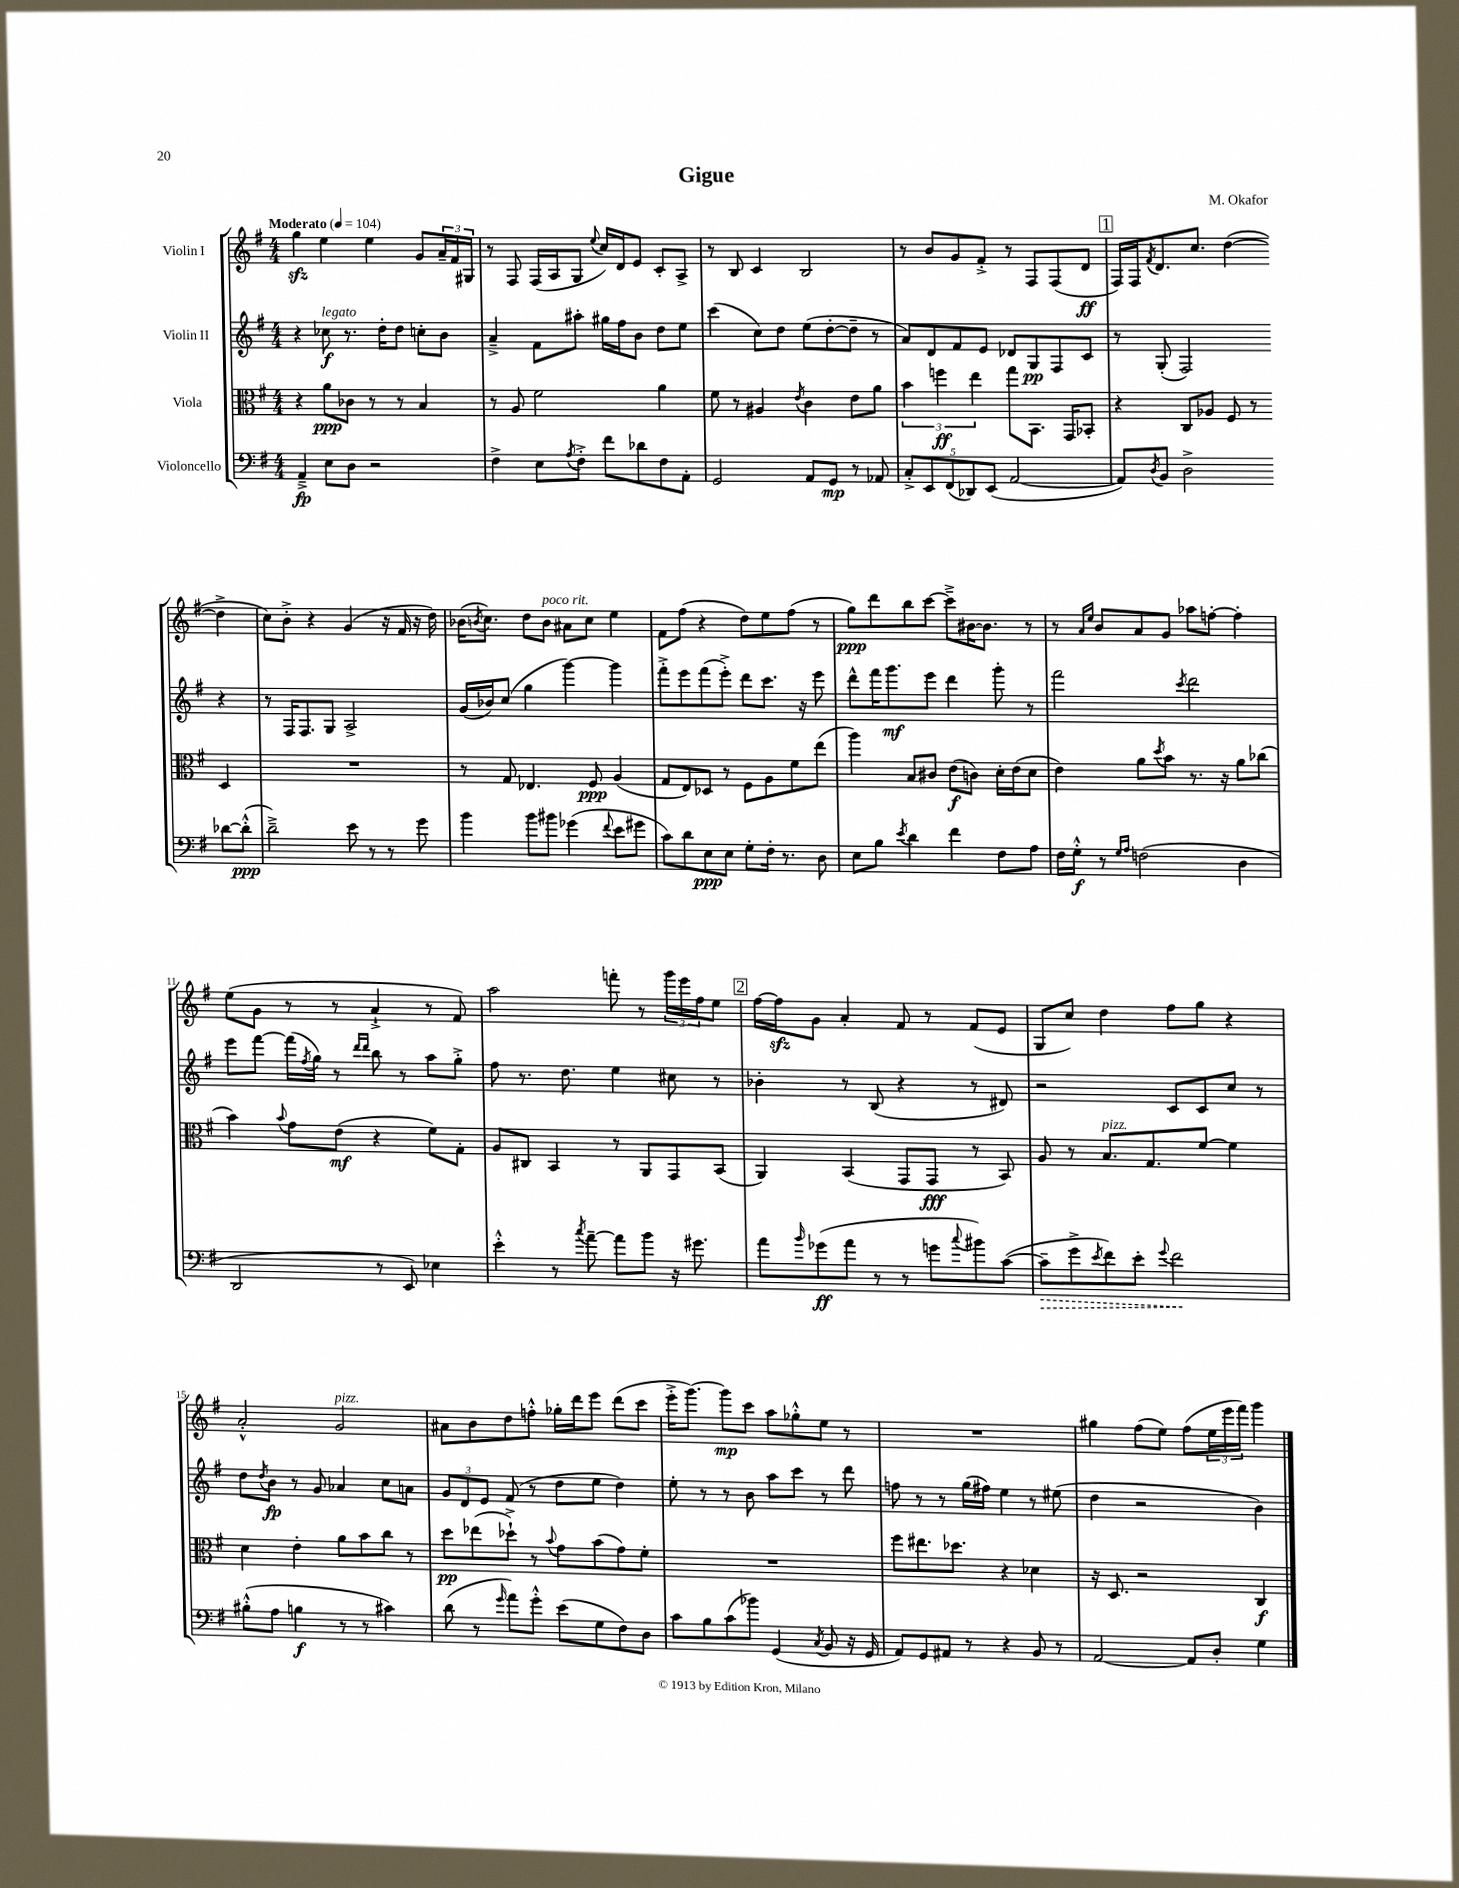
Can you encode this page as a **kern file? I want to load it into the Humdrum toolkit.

**kern	**dynam	**kern	**dynam	**kern	**dynam	**kern	**dynam
*part4	*part4	*part3	*part3	*part2	*part2	*part1	*part1
*staff4	*staff4	*staff3	*staff3	*staff2	*staff2	*staff1	*staff1
*I"Violoncello	*	*I"Viola	*	*I"Violin II	*	*I"Violin I	*
*clefF4	*	*clefC3	*	*clefG2	*	*clefG2	*
*k[f#]	*	*k[f#]	*	*k[f#]	*	*k[f#]	*
*M4/4	*	*M4/4	*	*M4/4	*	*M4/4	*
*MM104	*	*MM104	*	*MM104	*	*MM104	*
=1	=1	=1	=1	=1	=1	=1	=1
!	!	!	!	!	!	!LO:TX:a:B:t=Moderato	!
4AA~^/	fp	4r	.	4r	.	4ggzz\	.
!	!	!	!	!LO:TX:a:i:t=legato	!	!	!
8E\L	.	8a\L	ppp	8cc-X\	f	4ee\	.
8D\J	.	8c-X\J	.	8.r	.	.	.
2r	.	8r	.	.	.	4ee\	.
.	.	.	.	16dd'\KL	.	.	.
.	.	8r	.	8dd\J	.	.	.
.	.	4B/	.	8ccn'\L	.	8g/L	.
.	.	.	.	8b\J	.	24a~/L	.
.	.	.	.	.	.	24f#/	.
.	.	.	.	.	.	24G#X/JJ	.
=2	=2	=2	=2	=2	=2	=2	=2
4F#^\	.	8r	.	4a~^/	.	8r	.
.	.	8A/	.	.	.	8F#/	.
8E\L	.	2f#\	.	8f#\L	.	(16F#/LL	.
.	.	.	.	.	.	16A/J	.
8qA/	.	.	.	.	.	.	.
8F#'^\J	.	.	.	8aa#X'\J	.	8G/J	.
.	.	.	.	.	.	8qqee/	.
8f#\L	.	.	.	16gg#X\LL	.	16cc/LL)	.
.	.	.	.	16ff#\J	.	16d/J	.
8d-X\	.	.	.	8b\J	.	8e/J	.
8F#\	.	4a\	.	8dd\L	.	8c'/L	.
8AA'\J	.	.	.	8ee\J	.	8A^/J	.
=3	=3	=3	=3	=3	=3	=3	=3
2GG/	.	8f#\	.	(4ccc\	.	8r	.
.	.	8r	.	.	.	8B/	.
.	.	4A#X/	.	8cc\L)	.	4c/	.
.	.	.	.	8dd\J	.	.	.
.	.	8qe/	.	.	.	.	.
8AA/L	.	4c\	.	(8ee\L	.	2B/	.
8GG/J	mp	.	.	[8dd'\	.	.	.
8r	.	8e\L	.	8dd~\J]	.	.	.
8AA-X/	.	8a\J	.	8r	.	.	.
=4	=4	=4	=4	=4	=4	=4	=4
10C'^/L	.	6b\	.	8a/L)	.	8r	.
10EE/	.	.	.	.	.	.	.
.	.	.	.	8d/	.	8b/L	.
.	.	6ffn\	ff	.	.	.	.
(10FF#/	.	.	.	.	.	.	.
.	.	.	.	8f#/	.	8g/	.
10DD-X/)	.	.	.	.	.	.	.
.	.	6ee\	.	.	.	.	.
.	.	.	.	8e/J	.	8f#'^/J	.
(10EE/J	.	.	.	.	.	.	.
[2AA/	.	8gg\L	.	8d-X/L	.	8r	.
.	.	8.BB\J	.	8G/	pp	8F#/L	.
.	.	.	.	8F#/	.	(8F#/	.
.	.	16GG/KL	.	.	.	.	.
.	.	8BB-X'/J	.	8c/J	.	8d/J	ff
!!LO:REH:place=s1:t=1
=5	=5	=5	=5	=5	=5	=5	=5
8AA/L])	.	4r	.	8r	.	16F#/LL)	.
.	.	.	.	.	.	16F#/J	.
8qD/	.	.	.	.	.	8qf#/	.
8BB/J	.	.	.	(8G'/	.	8.d/	.
2D^\	.	8C/L	.	2F#/)	.	.	.
.	.	.	.	.	.	8.cc/J	.
.	.	8A-X/J	.	.	.	.	.
.	.	8F#/	.	.	.	([4dd\	.
.	.	8r	.	.	.	.	.
[8d-X\L	.	4D/	.	4r	.	4dd^\]	.
(8d-'^^\J]	ppp	.	.	.	.	.	.
!!LO:LB:g=z
=6	=6	=6	=6	=6	=6	=6	=6
2d~^\)	.	1r	.	8r	.	8cc\L)	.
.	.	.	.	16F#/KL	.	8b'^\J	.
.	.	.	.	8.F#/	.	.	.
.	.	.	.	.	.	4r	.
.	.	.	.	8G/J	.	.	.
8e\	.	.	.	2A^/	.	(4g/	.
8r	.	.	.	.	.	.	.
8r	.	.	.	.	.	16r	.
.	.	.	.	.	.	16f#/	.
8g\	.	.	.	.	.	16r	.
.	.	.	.	.	.	16dd\)	.
=7	=7	=7	=7	=7	=7	=7	=7
4b\	.	8r	.	(16g/LL	.	(16b-X\KL	.
.	.	.	.	.	.	8qbn/	.
.	.	.	.	16b-X/J)	.	8.cc\J)	.
.	.	8G/	.	(8cc/J	.	.	.
8b\L	.	4.E-X/	.	4gg\	.	8dd\L	.
!	!	!	!	!	!	!LO:TX:a:i:t=poco rit.	!
8b#X\J	.	.	.	.	.	8b\J	.
(4g-X\	.	.	.	[4ggg\)	.	8a#X\L	.
.	.	8F#/	ppp	.	.	8cc\J	.
8qqf#/	.	.	.	.	.	.	.
8e\L	.	(4A/	.	4ggg\]	.	4ee\	.
8g#X\J	.	.	.	.	.	.	.
=8	=8	=8	=8	=8	=8	=8	=8
8c\L)	.	8G/L	.	8fff#'^\L	.	8f#\L	.
8d\	.	8E/)	.	8eee\	.	(8ff#\J	.
8E\	ppp	8D-X/J	.	(8fff#\	.	4r	.
8E\J	.	8r	.	8eee'^\J)	.	.	.
8G'\L	.	8F#\L	.	8ddd\L	.	8dd\L)	.
16F#'\Jk	.	8A\	.	8.ccc\J	.	8ee\	.
8.r	.	.	.	.	.	.	.
.	.	8f#\	.	.	.	(8ff#\J	.
.	.	.	.	16r	.	.	.
8D\	.	(8ee\J	.	8eee\	.	8r	.
=9	=9	=9	=9	=9	=9	=9	=9
8E\L	.	4aa\)	.	8ddd^^\L	.	8gg\L)	ppp
8B\J	.	.	.	16fff#\K	.	8ddd\	.
.	.	.	.	8.ggg\	mf	.	.
8qe/	.	.	.	.	.	.	.
4d\	.	8B/L	.	.	.	8bb\	.
.	.	8c#X/J	.	8eee\J	.	[8ccc\J	.
4f#\	.	(8e\L	f	4ddd\	.	8ccc~^\L]	.
.	.	8cn\J)	.	.	.	[16b#X\K	.
.	.	.	.	.	.	8.b#\J]	.
8F#\L	.	16d'\LL	.	8ggg'\	.	.	.
.	.	(16e\J	.	.	.	.	.
8A\J	.	8d\J	.	8r	.	8r	.
=10	=10	=10	=10	=10	=10	=10	=10
16F#\LL	.	4e\)	.	2fff#\	.	8r	.
16G'^^\JJ	f	.	.	.	.	.	.
.	.	.	.	.	.	16qqa/LL	.
.	.	.	.	.	.	16qqee/JJ	.
8r	.	.	.	.	.	8b/L	.
16qqG/LL	.	.	.	.	.	.	.
16qqA/JJ	.	.	.	.	.	.	.
(2Fn\	.	8a\L	.	.	.	8a/	.
.	.	8qdd/	.	.	.	.	.
.	.	8b\J	.	.	.	8g/J	.
.	.	.	.	8qccc/	.	.	.
.	.	8.r	.	2ddd\	.	8aa-X\L	.
.	.	.	.	.	.	[8ffn'\J	.
.	.	16r	.	.	.	.	.
4D\	.	8a\L	.	.	.	4ff'\]	.
.	.	(8cc-X\J	.	.	.	.	.
!!LO:LB:g=z
=11	=11	=11	=11	=11	=11	=11	=11
2DD/	.	4b\)	.	8eee\L	.	(8ee\L	.
.	.	.	.	[8fff#\J	.	8g\J	.
.	.	8qqb/	.	.	.	.	.
.	.	8g\L	.	(16fff#\LL]	.	8r	.
.	.	.	.	8qff#/	.	.	.
.	.	.	.	16gg\JJ)	.	.	.
.	.	(8e\J	mf	8r	.	8r	.
.	.	.	.	16qqddd/LL	.	.	.
.	.	.	.	16qqddd/JJ	.	.	.
8r	.	4r	.	8bb\	.	4a`^/	.
8EE/)	.	.	.	8r	.	.	.
4E-X\	.	8f#\L)	.	8aa\L	.	8r	.
.	.	8G'\J	.	8gg'^\J	.	8f#/)	.
=12	=12	=12	=12	=12	=12	=12	=12
4e'^^\	.	8A/L	.	8ff#\	.	2aa\	.
.	.	8C#X/J	.	8.r	.	.	.
8r	.	4BB/	.	.	.	.	.
.	.	.	.	8.dd\	.	.	.
8qcc/	.	.	.	.	.	.	.
[8a~\	.	.	.	.	.	.	.
8a\L]	.	8r	.	4ee\	.	8fffn'\	.
8b\J	.	8AA/L	.	.	.	8r	.
16r	.	8GG/	.	8cc#X\	.	24ggg\LL	.
.	.	.	.	.	.	24eee\	.
8.g#X\	.	.	.	.	.	.	.
.	.	.	.	.	.	24ff#\J	.
.	.	(8BB/J	.	8r	.	8ee\J	.
!!LO:REH:place=s1:t=2
=13	=13	=13	=13	=13	=13	=13	=13
8a\L	.	4AA/)	.	4b-X'\	.	[16ff#\LL	.
.	.	.	.	.	.	16ff#zz\J]	.
16qqb/	.	.	.	.	.	.	.
(8g-X\	ff	.	.	.	.	8g\J	.
8a\J	.	(4BB/	.	8r	.	4a'/	.
8r	.	.	.	(8B/	.	.	.
8r	.	8GG/L	.	4r	.	8f#/	.
8gn\L	.	8GG/J	fff	.	.	8r	.
8qqcc/	.	.	.	.	.	.	.
8b#X\)	.	8r	.	8r	.	(8f#/L	.
([8c\J	.	8BB/)	.	8d#X/)	.	8e/J	.
=14	=14	=14	=14	=14	=14	=14	=14
!	!LO:HP:b	!	!	!	!	!	!
8c~\L]	>	8A/	.	2r	.	8G/L	.
8g^\	.	8r	.	.	.	8cc/J)	.
8qe/	.	.	.	.	.	.	.
!	!	!LO:TX:a:i:t=pizz.	!	!	!	!	!
8f#\)	.	8.B/L	.	.	.	4dd\	.
8e'\J	.	.	.	.	.	.	.
.	.	8.G/	.	.	.	.	.
8qqg/	.	.	.	.	.	.	.
2f#\	.	.	.	8c/L	.	8ff#\L	.
.	.	[8f#/J	.	8c/	.	8gg\J	.
.	.	4f#\]	.	8cc/J	.	4r	.
.	.	.	.	8r	.	.	.
.	]	.	.	.	.	.	.
!!LO:LB:g=z
=15	=15	=15	=15	=15	=15	=15	=15
(8B#X'^^\L	.	4d\	.	8dd\L	.	2a'^^/	.
.	.	.	.	8qdd/	.	.	.
8A\J	.	.	.	8b\J	fp	.	.
4Bn\	f	4e'\	.	8r	.	.	.
.	.	.	.	8g/	.	.	.
!	!	!	!	!	!	!LO:TX:a:i:t=pizz.	!
8r	.	8a\L	.	4a-X/	.	2g/	.
8r	.	8b\	.	.	.	.	.
4c#X\)	.	8cc\J	.	8cc\L	.	.	.
.	.	8r	.	8an\J	.	.	.
=16	=16	=16	=16	=16	=16	=16	=16
(8d\	.	8dd\L	pp	12g/L	.	8a#X\L	.
.	.	.	.	12d/	.	.	.
8r	.	(8ee-X\	.	.	.	8b\	.
.	.	.	.	12e/J	.	.	.
16qqg/	.	.	.	.	.	.	.
8a\L)	.	8dd-X`^\J)	.	(8f#/	.	8dd\	.
8g'^^\J	.	8r	.	8r	.	8ffn'^^\J	.
.	.	8qqb/	.	.	.	.	.
(8e\L	.	8g\L	.	8dd\L	.	16gg-X'\LL	.
.	.	.	.	.	.	16ddd\J	.
8G\	.	(8b\	.	8ee\J	.	8eee\J	.
8F#\)	.	8g\)	.	4dd\)	.	(8ddd\L	.
8D\J	.	8f#'\J	.	.	.	8ccc\J	.
=17	=17	=17	=17	=17	=17	=17	=17
8c\L	.	1r	.	8ee'\	.	16eee'^\KL	.
.	.	.	.	.	.	[8.ggg\J)	.
8B\	.	.	.	8r	.	.	.
(8c\	.	.	.	8r	.	8ggg\L]	mp
8b-X\J)	.	.	.	8b\	.	8ccc\J	.
(4GG/	.	.	.	8aa\L	.	8aa\L	.
.	.	.	.	8ccc\J	.	8gg-X'^^\	.
8qC/	.	.	.	.	.	.	.
8BB/	.	.	.	8r	.	8ee\J	.
16r	.	.	.	8ddd\	.	8r	.
16GG/	.	.	.	.	.	.	.
=18	=18	=18	=18	=18	=18	=18	=18
8AA/L)	.	8ff#\L	.	8ffn\	.	1r	.
8GG/	.	8.ee#X\	.	8r	.	.	.
8AA#X/J	.	.	.	8r	.	.	.
.	.	8.dd-X\J	.	.	.	.	.
8r	.	.	.	(16gg\LL	.	.	.
.	.	.	.	16ff#X\JJ)	.	.	.
4r	.	4r	.	4ee\	.	.	.
8BB/	.	4d-X\	.	8r	.	.	.
8r	.	.	.	(8ee#X\	.	.	.
=19	=19	=19	=19	=19	=19	=19	=19
[2AA/	.	16r	.	4dd\	.	4gg#X\	.
.	.	8.D/	.	.	.	.	.
.	.	2r	.	2r	.	(8ff#\L	.
.	.	.	.	.	.	8ee\J)	.
8AA/L]	.	.	.	.	.	(8ff#\L	.
8D'/J	.	.	.	.	.	24ee\L	.
.	.	.	.	.	.	24eee\	.
.	.	.	.	.	.	24fff#\JJ)	.
4G\	.	4C/	f	4b\)	.	4ggg\	.
==	==	==	==	==	==	==	==
*-	*-	*-	*-	*-	*-	*-	*-
